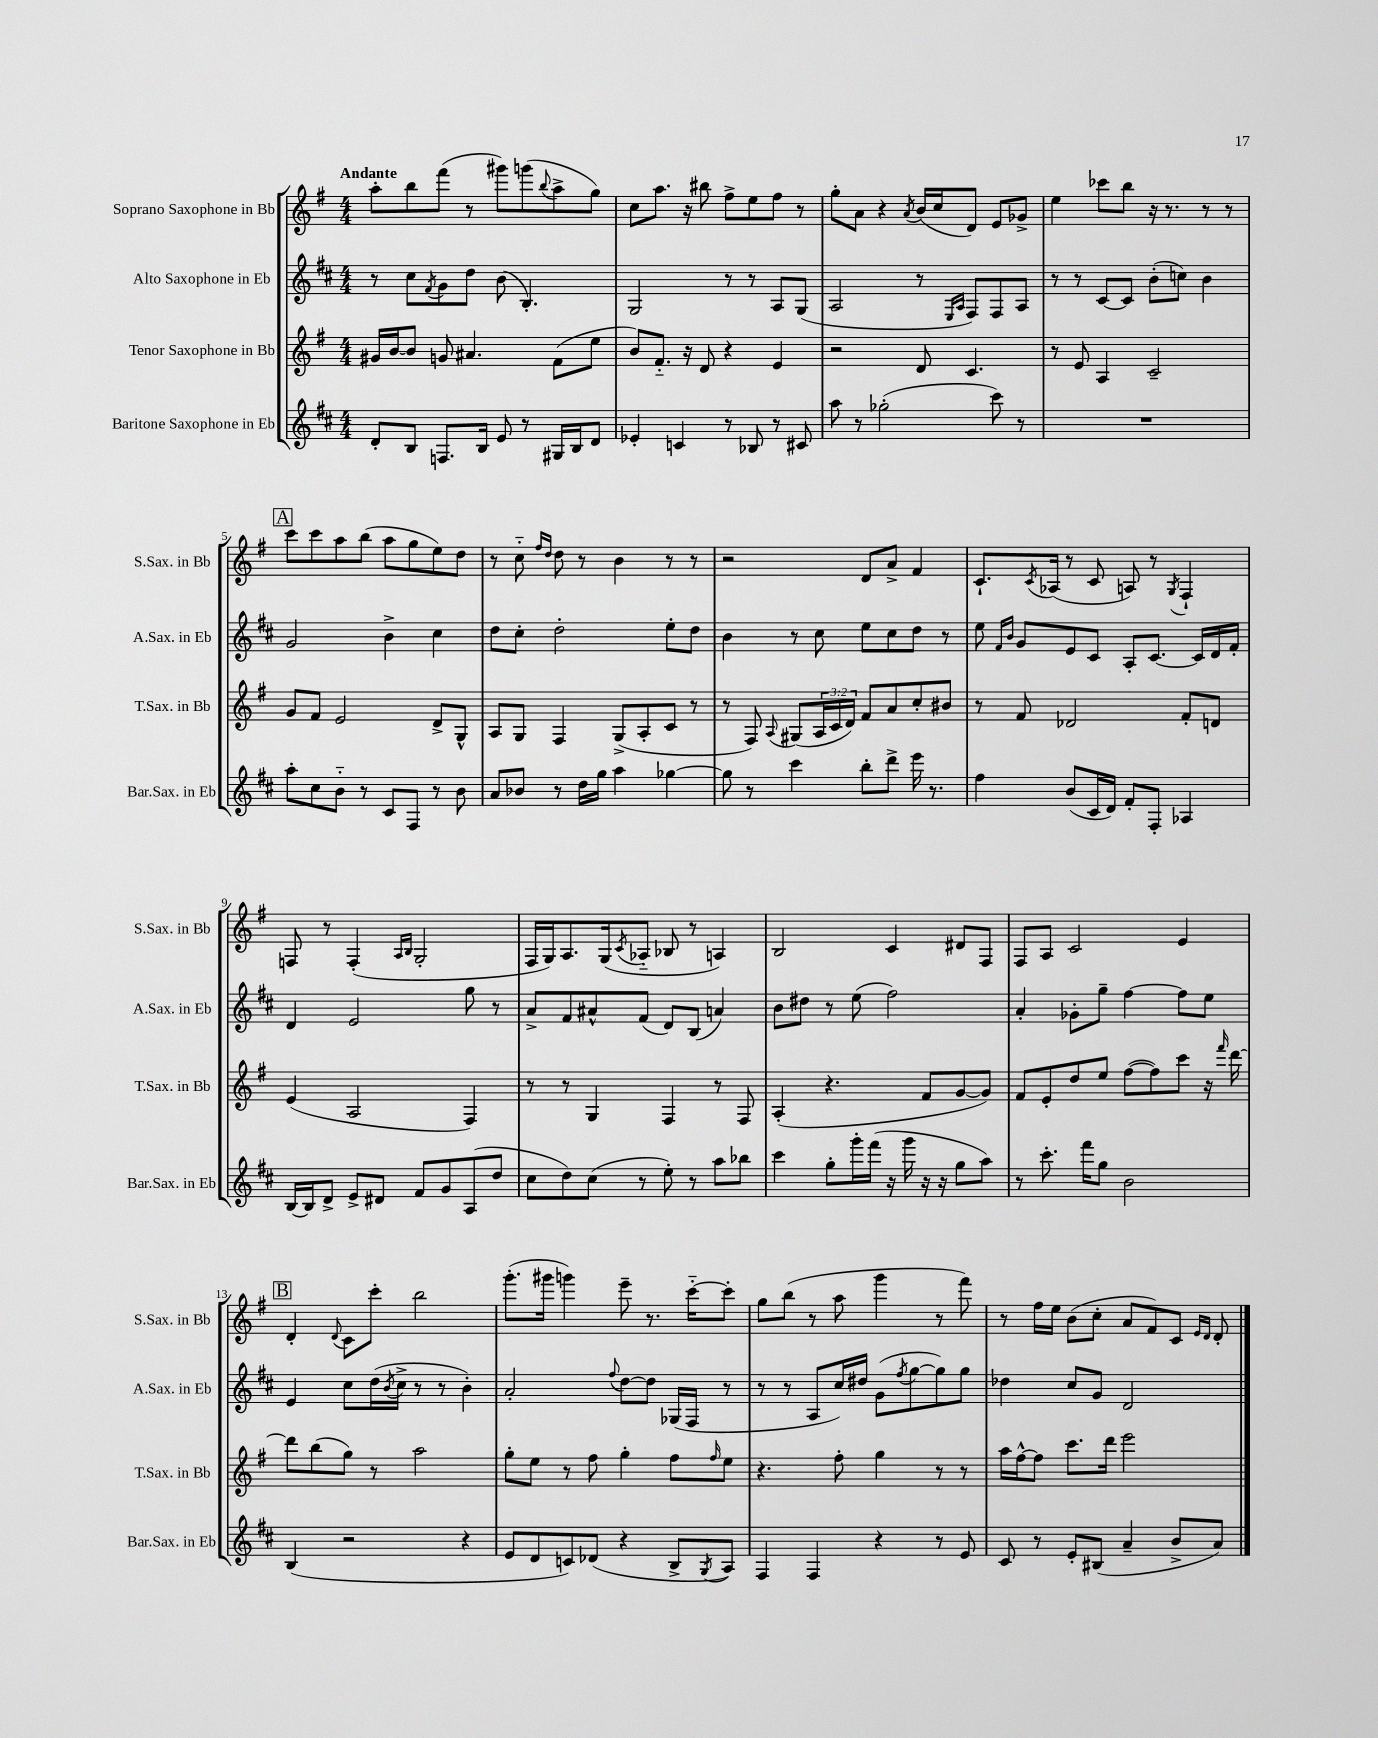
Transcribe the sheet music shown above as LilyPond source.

<<
\new StaffGroup <<
\new Staff = "s0" \with { instrumentName = "Soprano Saxophone in Bb" shortInstrumentName = "S.Sax. in Bb" } {
    \clef treble \key g \major \numericTimeSignature \time 4/4 \tempo "Andante"
    a''8-. b''8 fis'''8( r8 gis'''8) g'''8( \appoggiatura { b''8 } a''8-> g''8) |
    c''8 a''8. r16 bis''8 fis''8-> e''8 fis''8 r8 |
    g''8-. a'8 r4 \acciaccatura { a'8 } b'16( c''16 d'8) e'8 ges'8-> |
    e''4 ces'''8 b''8 r16 r8. r8 r8 |
    \mark \markup { \box "A" } c'''8 c'''8 a''8 b''8( a''8 g''8 e''8) d''8 |
    r8 c''8-_ \grace { fis''16 d''16 } d''8 r8 b'4 r8 r8 |
    r2 d'8 a'8-> fis'4 |
    c'8.-! \acciaccatura { c'8 } aes16( r8 c'8 a8) r8 \acciaccatura { g8 } fis4-! |
    f8 r8 f4-.( \grace { a16 b16 } g2-. |
    fis16 g16) a8. g16( \acciaccatura { c'8 } aes8-_ bes8 r8 a4) |
    b2 c'4 dis'8 fis8 |
    fis8 a8 c'2 e'4 |
    \mark \markup { \box "B" } d'4-. \appoggiatura { d'8 } c'8 c'''8-. b''2 |
    g'''8.-.( gis'''16 g'''4) e'''8-- r8. c'''16~-_ c'''8-. |
    g''8 b''8( r8 a''8 g'''4 r8 fis'''8) |
    r8 fis''16 e''16 b'8( c''8-. a'8 fis'8) c'8 \grace { e'16 d'16 } d'8-. \bar "|." |
}
\new Staff = "s1" \with { instrumentName = "Alto Saxophone in Eb" shortInstrumentName = "A.Sax. in Eb" } {
    \clef treble \key d \major \numericTimeSignature \time 4/4
    r8 cis''8 \acciaccatura { fis'8 } g'8 d''8 b'8( b4.-.) |
    g2 r8 r8 a8 g8( |
    a2 r8 \grace { e16 a16 } fis8) fis8 a8 |
    r8 r8 cis'8~ cis'8 b'8-.( c''8) b'4 |
    \mark \markup { \box "A" } g'2 b'4-> cis''4 |
    d''8 cis''8-. d''2-. e''8-. d''8 |
    b'4 r8 cis''8 e''8 cis''8 d''8 r8 |
    e''8 \grace { fis'16 b'16 } g'8 e'8 cis'8 a8-. cis'8.~ cis'16 d'16 fis'16-. |
    d'4 e'2 g''8 r8 |
    a'8-> fis'8 ais'8-^ fis'8( d'8) b8( a'4) |
    b'8 dis''8 r8 e''8( fis''2) |
    a'4-. ges'8-. g''8-- fis''4~ fis''8 e''8 |
    \mark \markup { \box "B" } e'4 cis''8 d''16( \acciaccatura { b'8 } cis''16-> r8 r8 b'4-.) |
    a'2-. \appoggiatura { fis''8 } d''8~ d''8 ges16( fis16 r8 |
    r8 r8 a8 cis''16) dis''16 g'8( \acciaccatura { fis''8 } g''8~ g''8) g''8 |
    des''4 cis''8 g'8 d'2 \bar "|." |
}
\new Staff = "s2" \with { instrumentName = "Tenor Saxophone in Bb" shortInstrumentName = "T.Sax. in Bb" } {
    \clef treble \key g \major \numericTimeSignature \time 4/4 \override Staff.TupletNumber.text = #tuplet-number::calc-fraction-text
    gis'16 b'16~ b'8 g'8 ais'4. fis'8( e''8 |
    b'8) fis'8.-_ r16 d'8 r4 e'4 |
    r2 d'8 c'4. |
    r8 e'8 a4 c'2-- |
    \mark \markup { \box "A" } g'8 fis'8 e'2 d'8-> g8-^ |
    a8 g8 fis4 g8->( a8-. c'8 r8 |
    r8 fis8) \appoggiatura { a8 } gis8( \tuplet 3/2 { a16 c'16 d'16) } fis'8 a'8 c''8-. bis'8 |
    r8 fis'8 des'2 fis'8-. d'8 |
    e'4( a2 fis4) |
    r8 r8 g4 fis4 r8 fis8 |
    a4-.( r4. fis'8 g'8~ g'8) |
    fis'8 e'8-. d''8 e''8 fis''8~( fis''8) c'''8 r16 \grace { fis'''16 } d'''16~ |
    \mark \markup { \box "B" } d'''8 b''8( g''8) r8 a''2 |
    g''8-. e''8 r8 fis''8 g''4-. fis''8 \grace { fis''16 } e''8 |
    r4. fis''8-. g''4 r8 r8 |
    a''16 fis''16~-^ fis''8 c'''8. d'''16 e'''2 \bar "|." |
}
\new Staff = "s3" \with { instrumentName = "Baritone Saxophone in Eb" shortInstrumentName = "Bar.Sax. in Eb" } {
    \clef treble \key d \major \numericTimeSignature \time 4/4
    d'8-. b8 f8. b16 e'8 r8 gis16 b16 d'8 |
    ees'4-. c'4 r8 bes8 r8 cis'8 |
    a''8 r8 ges''2-.( cis'''8) r8 |
    R1 |
    \mark \markup { \box "A" } a''8-. cis''8 b'8-_ r8 cis'8 fis8 r8 b'8 |
    a'8 bes'8 r8 d''16 g''16 a''4 ges''4~ |
    ges''8 r8 cis'''4 b''8-. d'''8-> e'''16 r8. |
    fis''4 b'8( cis'16 d'16) fis'8-. fis8-. aes4 |
    b16~ b16 d'8-> e'8-> dis'8 fis'8 g'8 a8( d''8 |
    cis''8 d''8) cis''8( r8 e''8-.) r8 a''8 bes''8 |
    cis'''4 g''8-. g'''16-. fis'''16( r16 g'''16 r16 r16 g''8 a''8) |
    r8 cis'''8.-. fis'''16 g''8 b'2 |
    \mark \markup { \box "B" } b4( r2 r4 |
    e'8 d'8 c'8) des'8( r4 b8-> \acciaccatura { g8 } a8) |
    fis4 fis4 r4 r8 e'8 |
    cis'8 r8 e'8-. bis8( a'4-- b'8-> a'8) \bar "|." |
}
>>
>>
